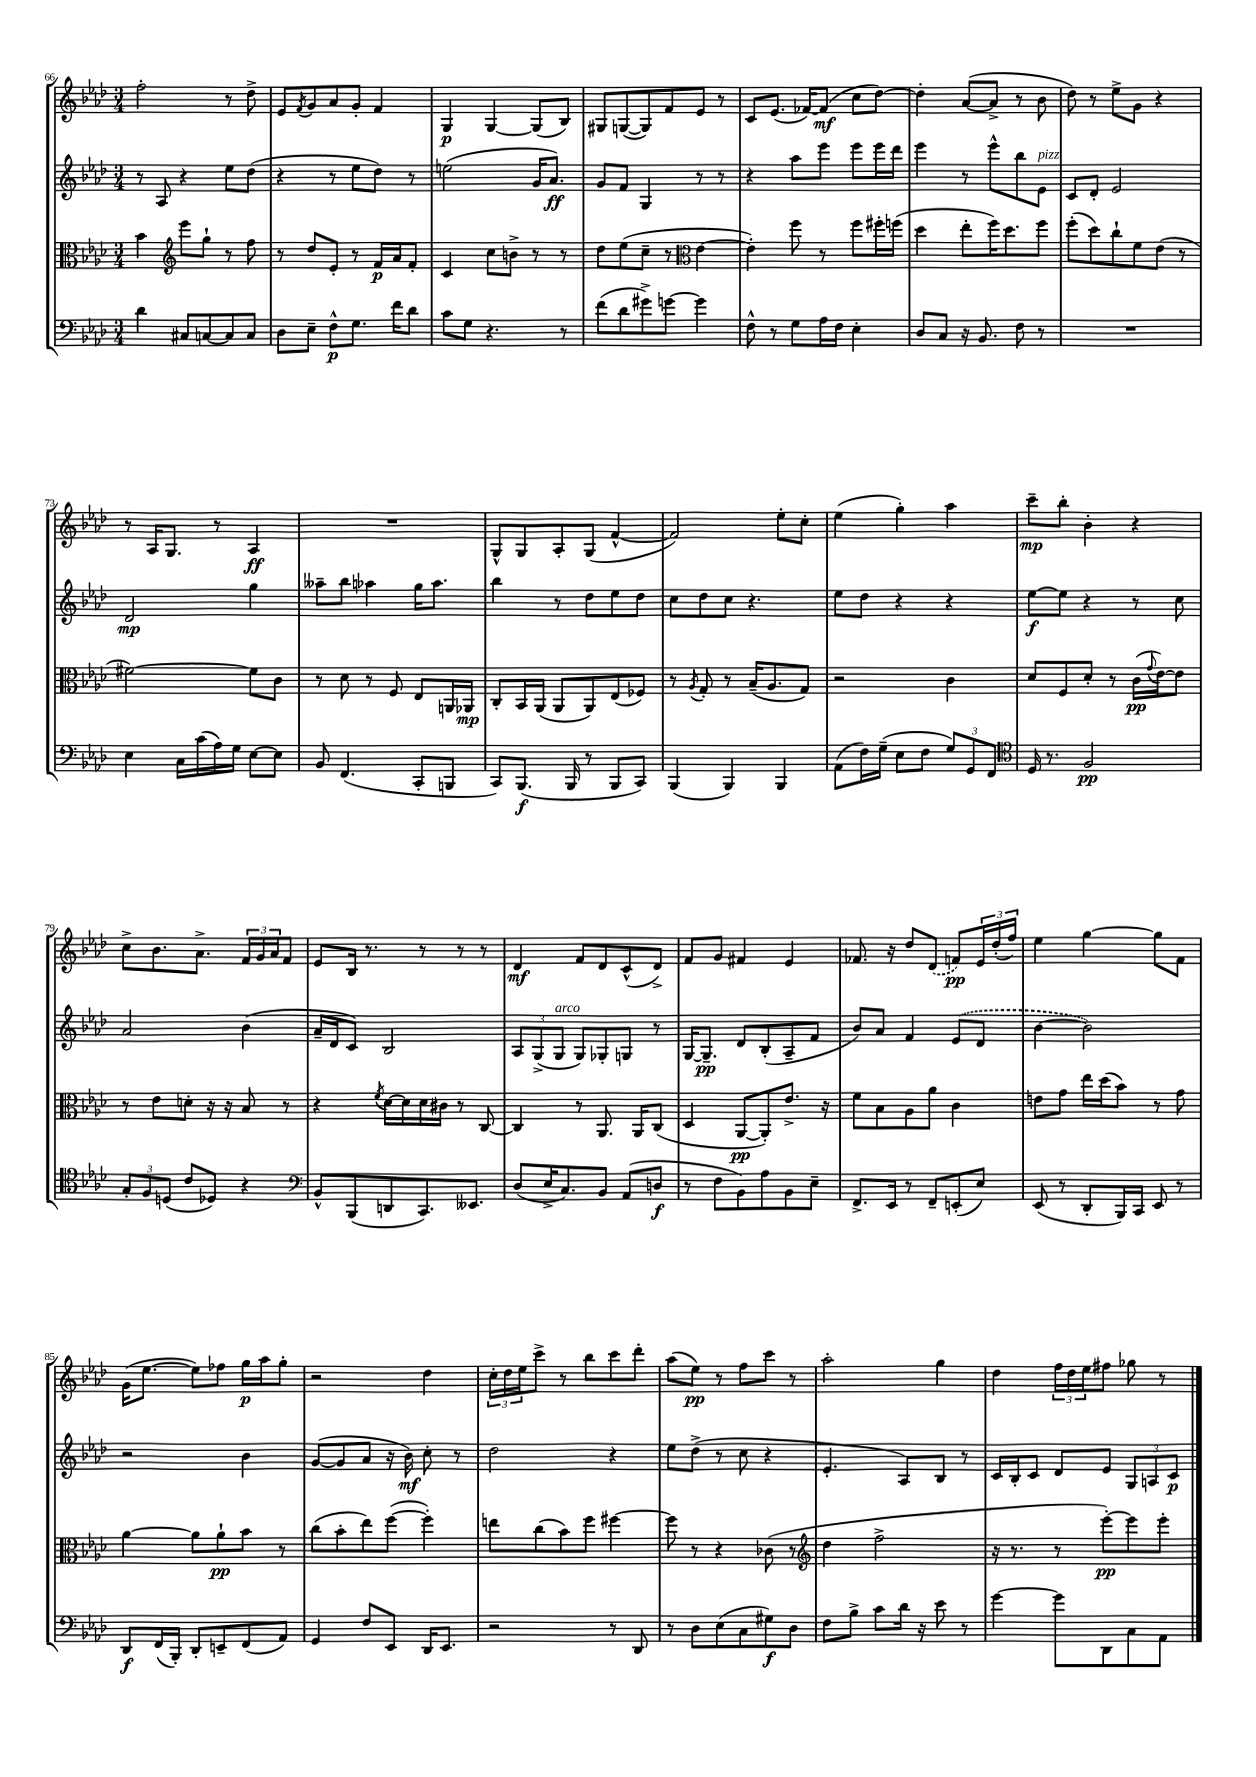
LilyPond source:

<<
\new StaffGroup <<
\new Staff = "s0" {
    \clef treble \key aes \major \numericTimeSignature \time 3/4
    f''2-. r8 des''8-> |
    ees'8 \acciaccatura { f'8 } g'8 aes'8 g'8-. f'4 |
    g4\p g4~ g8( bes8) |
    gis8 g8~( g8) f'8 ees'8 r8 |
    c'8 ees'8.( fes'16~) fes'8\mf( c''8 des''8~) |
    des''4-. aes'8~( aes'8-> r8 bes'8 |
    des''8) r8 ees''8-> g'8 r4 |
    r8 aes16 g8. r8 aes4\ff |
    R2. |
    g8-^ g8 aes8-. g8( f'4~-^ |
    f'2) ees''8-. c''8-. |
    ees''4( g''4-.) aes''4 |
    c'''8--\mp bes''8-. bes'4-. r4 |
    c''8-> bes'8. aes'8.-> \tuplet 3/2 { f'16 g'16 aes'16 } f'8 |
    ees'8 bes16 r8. r8 r8 r8 |
    des'4\mf f'8 des'8 c'8-^( des'8->) |
    f'8 g'8 fis'4 ees'4 |
    fes'8. r16 des''8 \once \slurDashed des'8( f'8\pp) \tuplet 3/2 { ees'16 des''16-.( f''16) } |
    ees''4 g''4~ g''8 f'8 |
    g'16( ees''8.~ ees''8) fes''8 g''16\p aes''16 g''8-. |
    r2 des''4 |
    \tuplet 3/2 { c''16-. des''16 ees''16 } c'''8-> r8 bes''8 c'''8 des'''8-. |
    aes''8( ees''8\pp) r8 f''8 c'''8 r8 |
    aes''2-. g''4 |
    des''4 \tuplet 3/2 { f''16 des''16 ees''16 } fis''8 ges''8 r8 \bar "|." |
}
\new Staff = "s1" {
    \clef treble \key aes \major \numericTimeSignature \time 3/4
    r8 aes8 r4 ees''8 des''8( |
    r4 r8 ees''8 des''8) r8 |
    e''2( g'16 aes'8.\ff) |
    g'8 f'8 g4 r8 r8 |
    r4 aes''8 ees'''8 ees'''8 ees'''16 des'''16 |
    ees'''4 r8 ees'''8-^ bes''8 ees'8^\markup { \italic "pizz." } |
    c'8 des'8-. ees'2 |
    des'2\mp g''4 |
    aeses''8-- bes''8 aes''4 g''16 aes''8. |
    bes''4 r8 des''8 ees''8 des''8 |
    c''8 des''8 c''8 r4. |
    ees''8 des''8 r4 r4 |
    ees''8~\f ees''8 r4 r8 c''8 |
    aes'2 bes'4( |
    aes'16-- des'16 c'8) bes2 |
    \tuplet 3/2 { aes8 g8->( g8^\markup { \italic "arco" } } g8) ges8-. g8 r8 |
    g16~ g8.--\pp des'8 bes8-.( aes8-- f'8 |
    bes'8) aes'8 f'4 \once \slurDashed ees'8( des'8 |
    bes'4~ bes'2) |
    r2 bes'4 |
    g'8~( g'8 aes'8 r16 bes'16\mf) c''8-. r8 |
    des''2 r4 |
    ees''8 des''8->( r8 c''8 r4 |
    ees'4.-. aes8) bes8 r8 |
    c'16 bes16-. c'8 des'8 ees'8 \tuplet 3/2 { g8 a8 c'8\p } \bar "|." |
}
\new Staff = "s2" {
    \clef alto \key aes \major \numericTimeSignature \time 3/4
    bes'4 \clef treble ees'''8 g''8-! r8 f''8 |
    r8 des''8 ees'8-. r8 f'16\p aes'16 f'8-. |
    c'4 c''8 b'8-> r8 r8 |
    des''8 ees''8( c''8-- r8 \clef alto ees'4~ |
    ees'4-.) f''8 r8 f''8 fis''16-. f''16( |
    des''4 ees''8-. f''16) des''8. f''8 |
    f''8-.( des''8) c''8-! f'8 ees'8( r8 |
    fis'2~) fis'8 c'8 |
    r8 des'8 r8 f8 ees8 a,16 aes,16\mp |
    c8-. bes,16 aes,16( aes,8 aes,8) ees8( fes8) |
    r8 \acciaccatura { aes8 } g8-. r8 bes16--( aes8. g8) |
    r2 c'4 |
    des'8 f8 des'8-. r8 c'16\pp( \appoggiatura { g'8 } ees'16~) ees'8 |
    r8 ees'8 d'8-. r16 r16 bes8 r8 |
    r4 \acciaccatura { f'8 } des'16~ des'16 des'16 cis'16 r8 c8~ |
    c4 r8 aes,8. aes,16 c8( |
    des4 aes,8~\pp aes,8-.) ees'8.-> r16 |
    f'8 bes8 aes8 aes'8 c'4 |
    e'8 g'8 ees''16 des''16( bes'8) r8 g'8 |
    aes'4~ aes'8 aes'8-!\pp bes'8 r8 |
    c''8( bes'8-. ees''8) f''8~( f''4-.) |
    e''8 c''8( bes'8) f''8 fis''4~ |
    fis''8 r8 r4 ces'8( r8 |
    \clef treble des''4 f''2-> |
    r16 r8. r8 ees'''8~-.\pp) ees'''8 ees'''8-. \bar "|." |
}
\new Staff = "s3" {
    \clef bass \key aes \major \numericTimeSignature \time 3/4
    des'4 cis8 c8~ c8 c8 |
    des8 ees8-- f8-^\p g8. f'16 des'8 |
    c'8 g8 r4. r8 |
    f'8( des'8 gis'8->) g'8~ g'4 |
    f8-^ r8 g8 aes16 f16 ees4-. |
    des8 c8 r16 bes,8. f8 r8 |
    R2. |
    ees4 c16 c'16( aes16) g16 ees8~ ees8 |
    bes,8 f,4.( c,8-. b,,8 |
    c,8) bes,,8.\f( bes,,16 r8 bes,,8 c,8) |
    bes,,4( bes,,4) bes,,4 |
    aes,8( f16) g16--( ees8 f8 \tuplet 3/2 { g8) g,8 f,8 } |
    \clef tenor des16 r8. f2\pp |
    \tuplet 3/2 { g8-. f8 d8( } c'8 des8) r4 |
    \clef bass bes,8-^ bes,,8( d,8 c,8.) eeses,8. |
    des8( ees16-> c8.) bes,8 aes,8( d8\f |
    r8 f8 bes,8) aes8 bes,8 ees8-- |
    f,8.-> ees,16 r8 f,8-- e,8-.( ees8) |
    ees,8( r8 des,8-. bes,,16) c,16 ees,8 r8 |
    des,8\f f,16( bes,,16-.) des,8-. e,8-- f,8( aes,8) |
    g,4 f8 ees,8 des,16 ees,8. |
    r2 r8 des,8 |
    r8 des8 ees8( c8 gis8\f) des8 |
    f8 bes8-> c'8 des'16 r16 ees'8 r8 |
    g'4~ g'8 des,8 c8 aes,8 \bar "|." |
}
>>
>>
\layout { \context { \Score currentBarNumber = #66 } }
